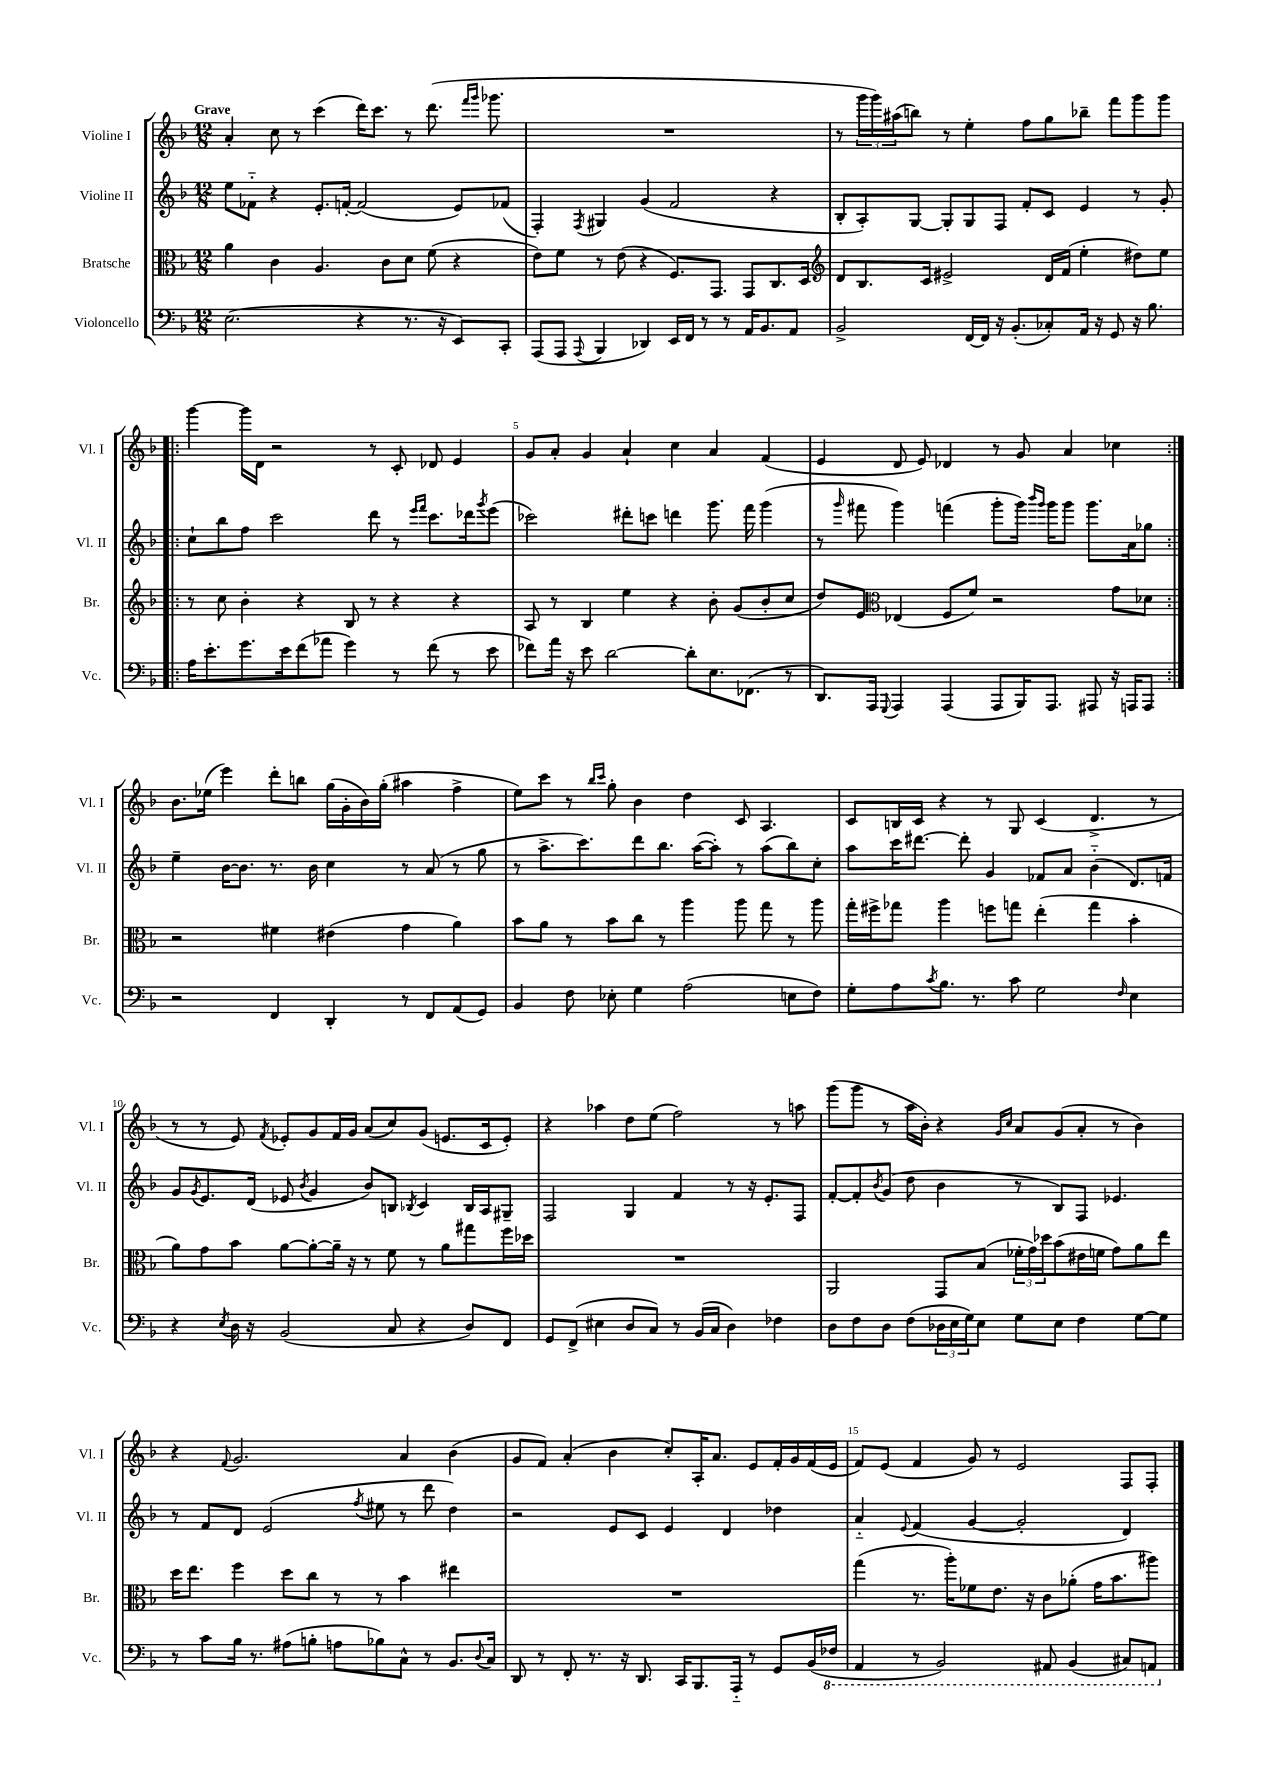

**kern	**kern	**kern	**kern
*staff4	*staff3	*staff2	*staff1
*clefF4	*clefC3	*clefG2	*clefG2
*k[b-]	*k[b-]	*k[b-]	*k[b-]
*M12/8	*M12/8	*M12/8	*M12/8
(2.E\	4a\	8ee\L	4a'/
.	.	8f-'~\J	.
.	4c\	4r	8cc\
.	.	.	8r
.	4.A/	8.e'/L	(4ccc\
.	.	[16f'/Jk	.
4r	.	(2f/]	16ddd\LK)
.	.	.	8.ccc\J
.	8c\L	.	.
8.r	8d\J	.	8r
.	(8f\	.	(8.ddd\
16r	.	.	.
8EE/L)	4r	8e/L)	.
.	.	.	16qqfff/LL
.	.	.	16qqggg/JJ
.	.	.	8.ggg-\
8CC'/J	.	(8f-/J	.
=	=	=	=
(8AAA/L	8e\L)	4F'/)	1.r
8AAA/J	8f\J	.	.
8qqAAA/	.	8qF/	.
4BBB-/	8r	4G#/	.
.	(8e\	.	.
4DD-/)	4r	(4g/	.
16EE/LL	8.F/L)	2f/	.
16FF/JJ	.	.	.
8r	.	.	.
.	8.GG/J	.	.
8r	.	.	.
16AA/LK	8GG/L	.	.
8.BB-/	.	.	.
.	8.C/	4r	.
8AA/J	.	.	.
.	16D/Jk	.	.
=	=	=	=
*	*clefG2	*	*
2BB-^/	8d/L	8B-'/L	8r
.	8.B-/	8A'/)	24ggg\LL
.	.	.	24ggg\)
.	.	.	(24aa#\J
.	.	[8G/J	8bb\J)
.	16c/Jk	.	.
.	2e#^/	8G'/]L	8r
[16FF/LL	.	8G/	4ee'\
16FF/]JJ	.	.	.
16r	.	8F/J	.
(8.BB-'/L	.	.	.
.	.	8f'/L	8ff\L
8C-'/)	16d/LL	8c/J	8gg\
.	(16f/JJ	.	.
16AA/Jk	4ee'\	4e/	8bb-~\J
16r	.	.	.
8GG/	.	.	8fff\L
16r	8dd#\L)	8r	8ggg\
8.B-\	.	.	.
.	8ee\J	8g'/	8ggg\J
=!|:	=!|:	=!|:	=!|:
16A\LK	8r	8cc`\L	[4ggg\
8.e'\	.	.	.
.	8cc\	8bb-\	.
8.g\	4b-'\	8ff\J	16ggg\]LL
.	.	.	16d\JJ
.	.	2ccc\	2r
16e\k	.	.	.
(8f\	4r	.	.
8a-\J	.	.	.
4g\)	8B-/	.	.
.	8r	8ddd\	8r
8r	4r	8r	8c'/
.	.	16qqeee/LL	.
.	.	16qqfff/JJ	.
(8f\	.	8.ccc\L	8d-/
8r	4r	.	4e/
.	.	16ddd-\k	.
.	.	8qggg/	.
8e\	.	(8eee\J	.
=	=	=	=
8f-\L)	8A/	2ccc-\)	8g/L
16a\Jk	8r	.	8a'/J
16r	.	.	.
8e\	4B-/	.	4g/
[2d\	.	.	.
.	4ee\	8ddd#'\L	4a`/
.	.	8ccc\J	.
.	4r	4ddd\	4cc\
8d'\]L	.	.	.
8.E\	8b-'\	8.ggg\	4a/
.	(8g/L	.	.
(8.FF-\J	.	16fff\	.
.	8b-'/	(4ggg\	(4f/
8r	8cc/J	.	.
=	=	=	=
8.DD/L)	8dd/L)	8r	4e/
.	.	16qqggg/	.
.	8e/J	8fff#\	.
16AAA/Jk	.	.	.
*	*clefC3	*	*
8qqGGG/	.	.	.
4AAA/	(4E-/	4ggg\)	8d/
.	.	.	8e/)
(4AAA/	8F/L	(4fff\	4d-/
.	8f/J)	.	.
8AAA/L	2r	8ggg'\L	8r
16BBB-/K)	.	16ggg\Jk)	8g/
.	.	16qqbbb-/LL	.
.	.	16qqggg/JJ	.
8.AAA/J	.	16ggg\LK	.
.	.	8ggg\J	4a/
8AAA#/	.	8.ggg\L	.
16r	8g\L	.	4cc-\
16AAA/LK	.	16a\k	.
8AAA/J	8d-\J	8gg-\J	.
=:|!	=:|!	=:|!	=:|!
2r	2r	4ee~\	8.b-\L
.	.	.	(16ee-\Jk
.	.	[16b-\LK	4eee\)
.	.	8.b-\]J	.
4FF/	4f#\	8.r	8ddd'\L
.	.	.	8bb\J
.	.	16b-\	.
4DD'/	(4e#\	4cc\	(16gg\LL
.	.	.	16g'\
.	.	.	16b-\)
.	.	.	(16gg'\JJ
8r	4g\	8r	4aa#\
8FF/L	.	(8a/	.
(8AA/	4a\)	8r	4ff^\
8GG/J)	.	8gg\	.
=	=	=	=
4BB-/	8b-\L	8r	8ee\L)
.	8a\J	8.aa^\L	8ccc\J
8F\	8r	.	8r
.	.	8.ccc\)	.
.	.	.	16qqbb-/LL
.	.	.	16qqccc/JJ
8E-'\	8b-\L	.	8gg'\
4G\	8cc\J	8ddd\	4b-\
.	8r	8.bb-\J	.
(2A\	4aa\	.	4dd\
.	.	([16aa\LK	.
.	.	8aa'\]J)	.
.	8aa\	8r	8c/
.	8gg\	(8aa\L	4.A/
8E\L	8r	8bb-\)	.
8F\J)	8aa\	8cc'\J	.
=	=	=	=
8G'\L	16gg'\LL	8aa\L	8c/L
.	16ff#^\J	.	.
8A\	8gg-\J	16ccc\K	16B/L
.	.	[8.ddd#\J	16c/JJ
8qc/	.	.	.
8.B-\J	4aa\	.	4r
.	.	8ddd#'\]	.
8.r	.	.	.
.	8ff\L	4g/	8r
8c\	8gg\J	.	8G/
2G\	(4ee'\	8f-/L	(4c/
.	.	8a/J	.
.	4gg\	(4b-'~\	4.d^/
16qqF/	.	.	.
4E\	4b-'\	8.d/L)	.
.	.	.	8r
.	.	16f/Jk	.
=	=	=	=
4r	8a\L)	8g/L	8r
.	.	8qg/	.
.	8g\	8.e/	8r
8qE/	.	.	.
16D\	8b-\J	.	8e/)
16r	.	(16d/Jk	.
.	.	.	8qf/
(2BB-/	[8a\L	8e-/	8e-'/L
.	.	8qb-/	.
.	8a'\_	4g/	8g/
.	16a~\]Jk	.	16f/L
.	16r	.	16g/JJ
.	8r	8b-/L)	(8a/L
8C/	8f\	8B/J	8cc/)
.	.	8qB-/	.
4r	8r	4c/	(8g/J
.	8a\L	.	8.e/L
8D/L)	8gg#\	16B-/LL	.
.	.	16A/J	16c/k
8FF/J	16ff\L	8G#~/J	8e'/J)
.	16dd-\JJ	.	.
=	=	=	=
8GG/L	1.r	2F/	4r
(8FF^/J	.	.	.
4E#\	.	.	4aa-\
8D/L	.	4G/	8dd\L
8C/J)	.	.	(8ee\J
8r	.	4f/	2ff\)
(16BB-/LL	.	.	.
16C/JJ	.	.	.
4D\)	.	8r	.
.	.	16r	.
.	.	8.e'/L	.
4F-\	.	.	8r
.	.	8F/J	8aa\
=	=	=	=
8D\L	2AA/	[8f'/L	(8ggg\L
8F\	.	8f'/]	8ggg\J
.	.	8qb-/	.
8D\J	.	(8g/J	8r
(8F\L	.	8dd\	16aa\LL
.	.	.	16b-'\JJ)
24D-\L	8GG/L	4b-\	4r
24E\	.	.	.
24G\J)	.	.	.
8E\J	(8B-/J	.	.
.	.	.	16qqg/LL
.	.	.	16qqcc/JJ
8G\L	24f-'\LL	8r	8a/L
.	24g\)	.	.
.	24dd-\J	.	.
8E\J	(8b-\	8B-/L)	(8g/
4F\	16e#\L	8F/J	8a'/J
.	16f\JJ	.	.
.	8g\L)	4.e-/	8r
[8G\L	8a\	.	4b-\)
8G\]J	8ee\J	.	.
=	=	=	=
8r	16dd\LK	8r	4r
.	8.ee\J	.	.
8c\L	.	8f/L	.
.	.	.	8qqf/
16B-\Jk	4ff\	8d/J	2.g/
8.r	.	.	.
.	.	(2e/	.
(8A#\L	8dd\L	.	.
8B'\J	8cc\J	.	.
8A\L	8r	.	.
.	.	8qff/	.
8B-\)	8r	8ee#\	.
8C^^\J	4b-\	8r	4a/
8r	.	8ddd\	.
8.BB-/L	4ee#\	4dd\)	(4b-\
8qqD/	.	.	.
16C/Jk	.	.	.
=	=	=	=
8DD/	1.r	2r	8g/L
8r	.	.	8f/J)
8FF'/	.	.	(4a'/
8.r	.	.	.
.	.	8e/L	4b-\
16r	.	.	.
8.DD/	.	8c/J	.
.	.	4e/	8cc'/L)
16CC/LK	.	.	.
8.BBB-/	.	.	16A'/K
.	.	.	8.a/J
.	.	4d/	.
16AAA'~/Jk	.	.	.
8r	.	.	8e/L
8GG/L	.	4dd-\	16f'/L
.	.	.	16g/
(16BB-/L	.	.	(16f/
16FF-/JJ	.	.	16e/JJ
=	=	=	=
4AAA/	(4gg\	4a'~/	8f/L)
.	.	.	(8e/J
.	.	8qqe/	.
8r	8.r	(4f/	4f/
2BBB-/)	.	.	.
.	16aa'\LK)	.	.
.	8f-\	[4g/	8g/)
.	8.e\J	.	8r
.	.	2g'/]	2e/
.	16r	.	.
8AAA#/	8c\L	.	.
(4BBB-/	(8a-'\J	.	.
.	16g\LK	.	.
.	8.b-\	.	.
8CC#/L)	.	4d/)	8F/L
8AAA/J	8aa#\J)	.	8F'/J
==	==	==	==
*-	*-	*-	*-
